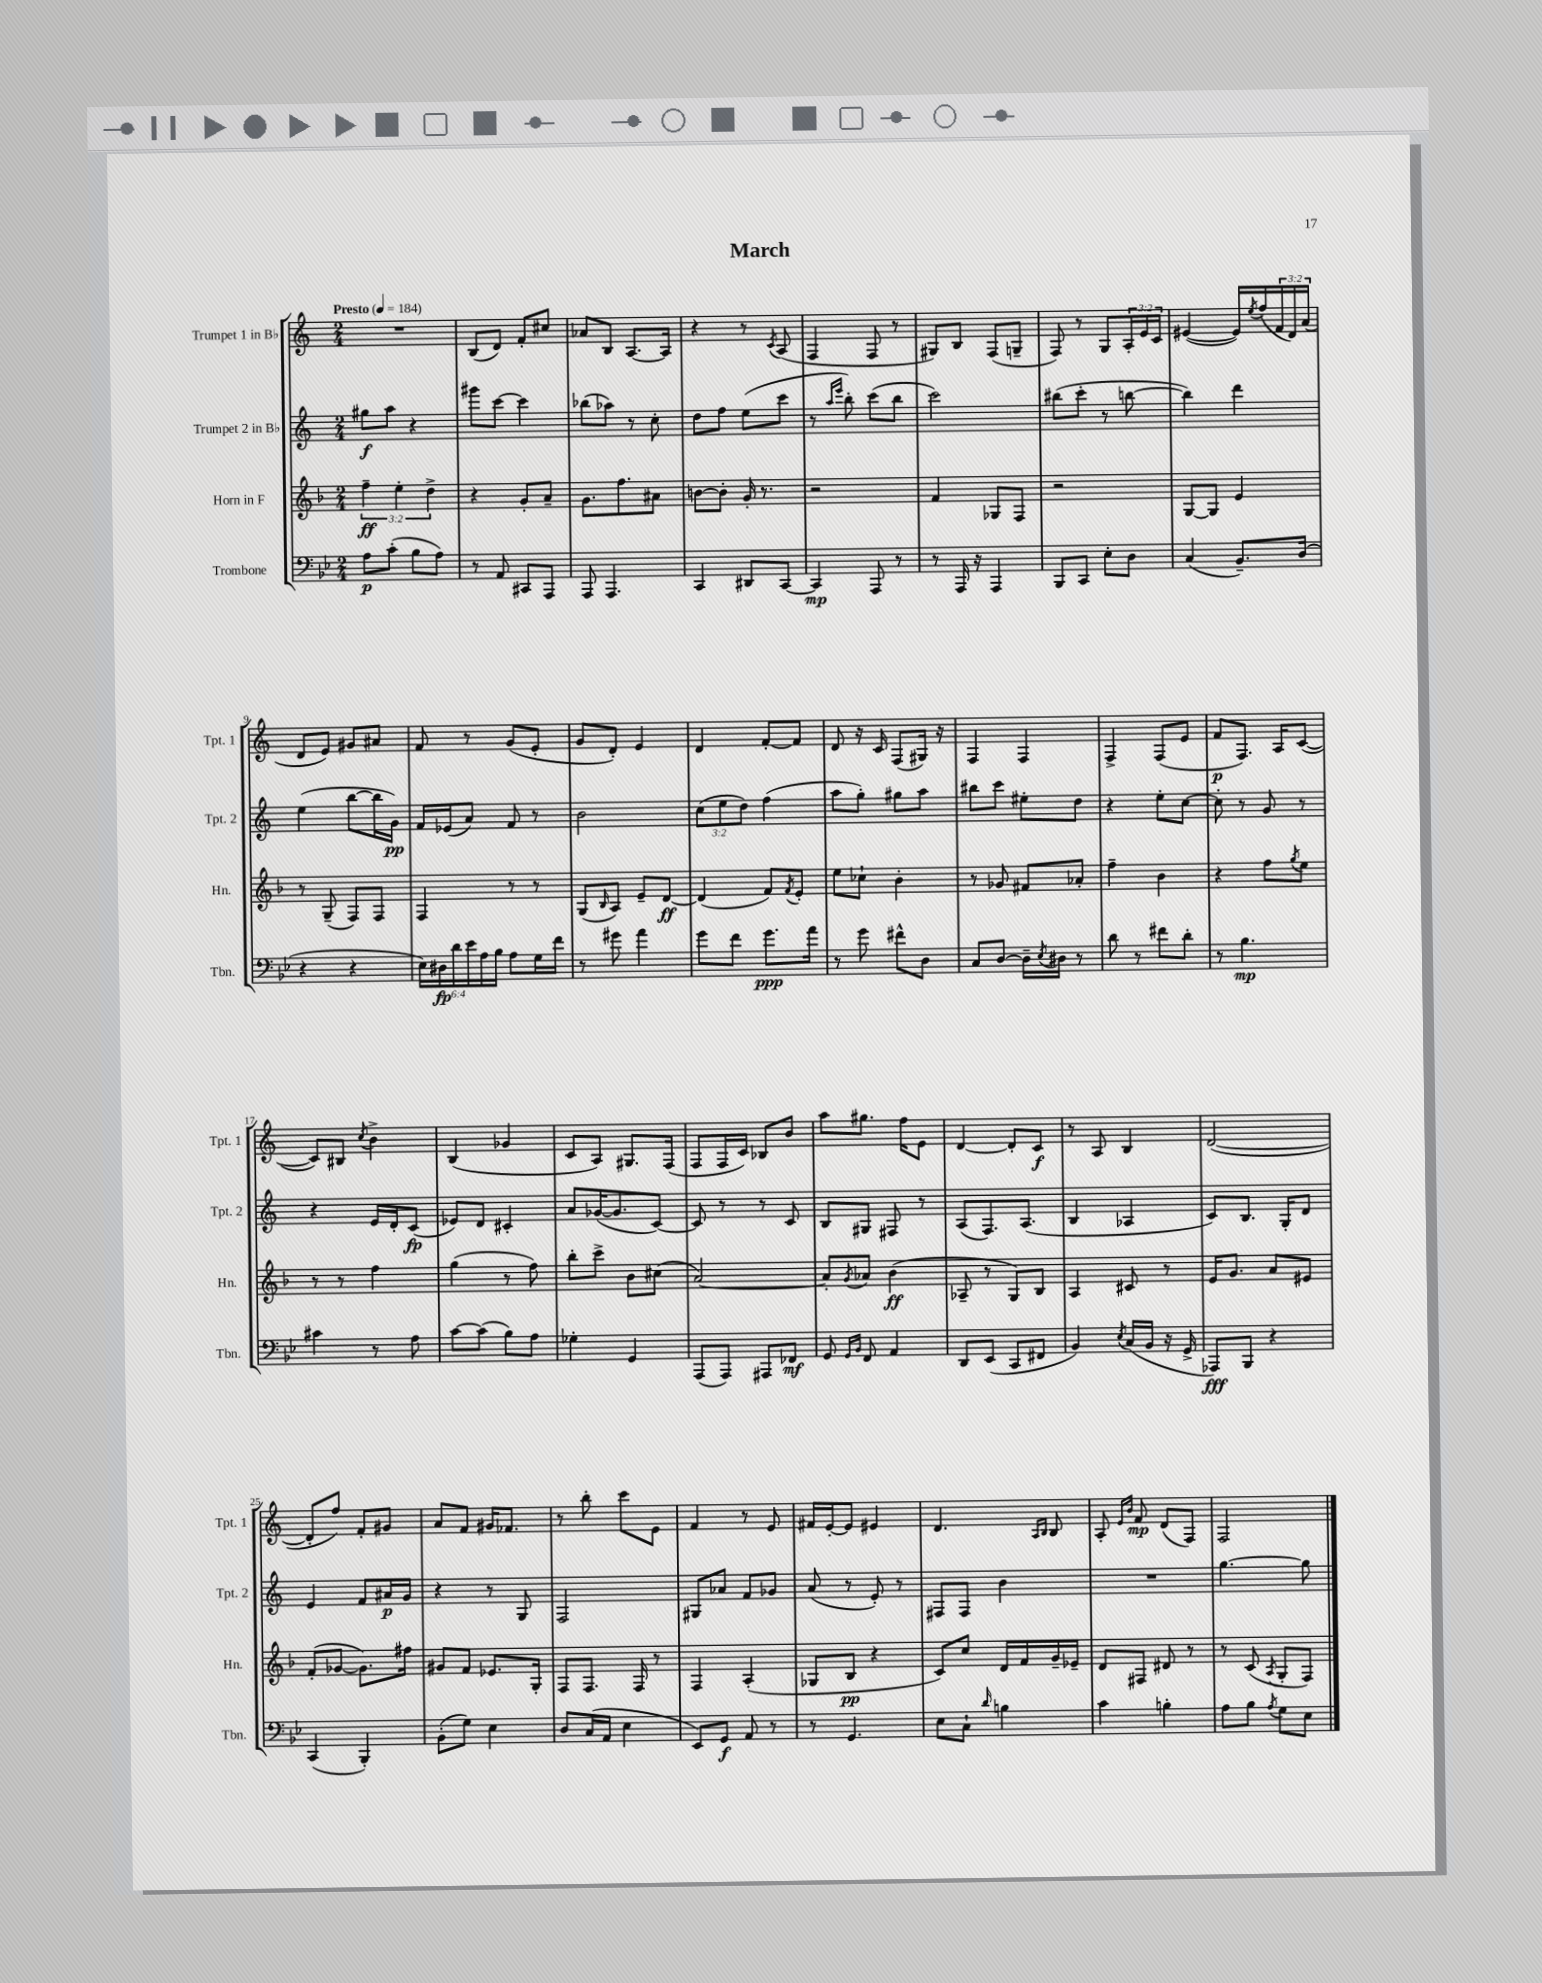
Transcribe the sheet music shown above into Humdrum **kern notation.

**kern	**kern	**kern	**kern
*staff4	*staff3	*staff2	*staff1
*clefF4	*clefG2	*clefG2	*clefG2
*k[b-e-]	*k[b-]	*k[]	*k[]
*M2/4	*M2/4	*M2/4	*M2/4
*MM184	*MM184	*MM184	*MM184
8A	6ff~	8gg#	2r
(8c'	.	8aa	.
.	6ee'	.	.
8B-	.	4r	.
.	6dd^	.	.
8A)	.	.	.
=	=	=	=
8r	4r	8ggg#	(8B
8AA	.	[8ccc	8d)
8CC#	8g'	4ccc]	8f'
8AAA	8a~	.	8cc#
=	=	=	=
8AAA	8.g	(8bb-	8a-
4.AAA	.	8aa-)	8B
.	8.ff	.	.
.	.	8r	[8.A
.	8a#	8cc'	.
.	.	.	16A]
=	=	=	=
4CC	[8b	8dd	4r
.	8b']	8ff	.
8DD#	16g'	(8ee	8r
.	8.r	.	.
.	.	.	8qc
[8CC	.	8ccc	(8A
=	=	=	=
4CC]	2r	8r	4F
.	.	16qqaa	.
.	.	16qqeee	.
.	.	8bb')	.
8AAA	.	(8ccc	8F
8r	.	8bb	8r
=	=	=	=
8r	4f	2ccc)	8G#)
16AAA	.	.	8B
16r	.	.	.
4AAA	8G-	.	(8F
.	8F	.	8G~
=	=	=	=
8BBB-	2r	(8bb#	8F)
8CC	.	8ccc'	8r
8E-'	.	8r	8G
8D	.	[8bb	24A'
.	.	.	24e
.	.	.	24c
=	=	=	=
(4C	[8G	4bb])	([4e#
.	8G]	.	.
8.BB-~)	4e	4ddd	16e#])
.	.	.	8qee
.	.	.	(16ff
.	.	.	24f
.	.	.	24d)
(16D	.	.	.
.	.	.	(24a
=	=	=	=
4r	8r	(4ee	8d
.	(8G~	.	8e)
4r	8F)	[8bb	8g#
.	8F	16bb]	8a#
.	.	16g)	.
=	=	=	=
24E-)	4F	16f	8f
24D#	.	.	.
.	.	(16e-	.
24d	.	.	.
24e-	.	8a)	8r
24A	.	.	.
24B-	.	.	.
8A	8r	8f	(8g
16G	8r	8r	8e'
16f	.	.	.
=	=	=	=
8r	(8G	2b	8g
.	16qqB-	.	.
8g#	8A)	.	8d')
4a	8e~	.	4e
.	[8d	.	.
=	=	=	=
8g	(4d]	(12cc	4d
.	.	12ee	.
8f	.	.	.
.	.	12dd)	.
8.g	8f)	(4ff	[8f'
.	8qf	.	.
.	8e'	.	8f]
16a	.	.	.
=	=	=	=
8r	8ee	8aa	8d
8g	8cc-`	8gg')	16r
.	.	.	16c
8f#^^	4b-'	8gg#	(8F
8D	.	8aa	16G#)
.	.	.	16r
=	=	=	=
8C	8r	8bb#	4F
[8D	8g-	8ccc	.
16D~]	8f#	8ee#'	4F
8qE-	.	.	.
16D#	.	.	.
8r	8a-'	8dd	.
=	=	=	=
8d	4ff~	4r	4F^
8r	.	.	.
8f#	4b-	8ee'	(8F
8d'	.	[8cc	8e
=	=	=	=
8r	4r	8cc']	8f
4.B-	.	8r	8.F)
.	8ff	8g	.
.	.	.	16A
.	8qgg	.	.
.	8ee	8r	([8c
=	=	=	=
4c#	8r	4r	8c])
.	8r	.	8B#
.	.	.	8qcc
8r	4ff	16e	4b^
.	.	16d'	.
8A	.	(8c	.
=	=	=	=
[8c	(4gg	8e-)	(4B
(8c]	.	8d	.
8B-)	8r	4c#'	4g-
8A	8ff)	.	.
=	=	=	=
4G-'	8bb-'	8a	8c
.	8ccc^	([16g-	8A)
.	.	8.g-]	.
4GG	8b-	.	8.G#
.	(8cc#	[8c)	.
.	.	.	(16F
=	=	=	=
(8AAA	[2a)	8c]	8F
8AAA)	.	8r	16F
.	.	.	16c)
8AAA#	.	8r	8B-
8FF-	.	8c	8b
=	=	=	=
8GG	8a']	8B	8aa
16qqGG	.	.	.
16qqBB-	8qg	.	.
8FF	8a-	8G#	8.gg#
4AA	(4b-	8F#	.
.	.	.	16ff
.	.	8r	8e
=	=	=	=
8DD	8A-~	(8A	[4d
(8EE-	8r	8.F)	.
8CC	8G)	.	8d']
.	.	(8.A	.
8FF#	8B-	.	8c
=	=	=	=
4BB-)	4A	4B	8r
.	.	.	8A
8qE-	.	.	.
(16C	8c#	4A-	4B
16BB-	.	.	.
16r	8r	.	.
16GG^	.	.	.
=	=	=	=
8AAA-)	16e	8c)	([2d
.	8.g	.	.
8BBB-	.	8.B	.
4r	8a	.	.
.	.	16G'	.
.	8e#	8d	.
=	=	=	=
(4CC	(8f'	4e	8d']
.	[8g-	.	8ff)
4BBB-')	8.g-])	8f	8f'
.	.	16a#	8g#
.	16ff#	16g	.
=	=	=	=
(8BB-'	8g#	4r	8a
8G)	8f	.	8f
4E-	8.e-	8r	16g#
.	.	.	8.f-
.	.	8G	.
.	16G'	.	.
=	=	=	=
8D	8F	2F	8r
(16C	8.F	.	8bb'
16AA	.	.	.
4E-	.	.	8ccc
.	16F	.	.
.	8r	.	8e
=	=	=	=
8EE-)	4F	8G#	4f
8GG	.	8a-	.
8AA	(4A'	8f	8r
8r	.	8g-	8e
=	=	=	=
8r	8G-	(8a	16f#
.	.	.	[16e'
4.GG	8B-	8r	8e]
.	4r	8e')	4e#
.	.	8r	.
=	=	=	=
8E-	8c)	8F#	4.d
8C`	8cc	8F#	.
16qqd	.	.	.
4B	16d	4b	.
.	16f	.	.
.	.	.	16qqA
.	.	.	16qqB
.	16g~	.	8B
.	16e-~	.	.
=	=	=	=
4c	8d	2r	8A'
.	.	.	16qqe
.	.	.	16qqb
.	8F#	.	8f
4B'	8d#	.	(8d
.	8r	.	8F)
=	=	=	=
8A	8r	[4.gg	2F
8B-	(8c	.	.
8qA	8qA	.	.
8G	8G'	.	.
8E-	8F)	8gg]	.
==	==	==	==
*-	*-	*-	*-
